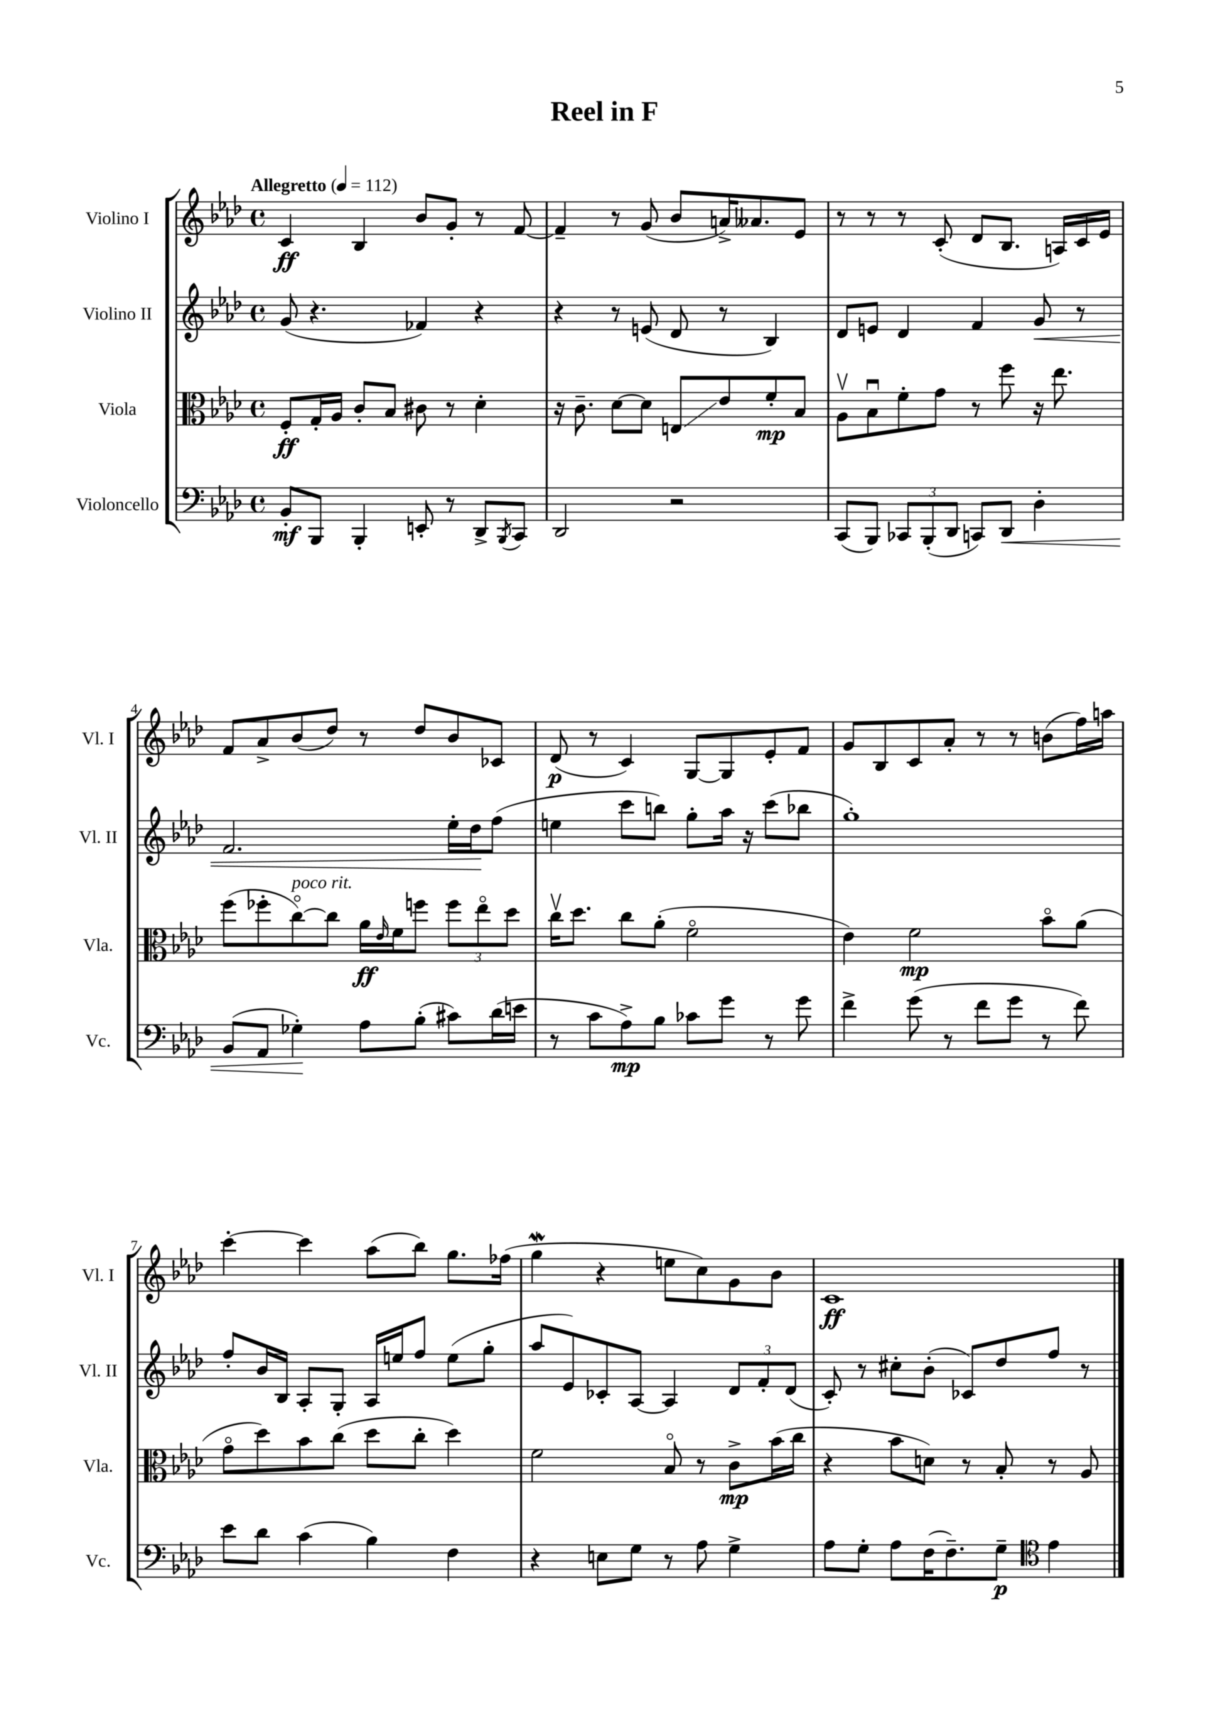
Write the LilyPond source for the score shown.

\header { title = "Reel in F" }
<<
\new StaffGroup <<
\new Staff = "s0" \with { instrumentName = "Violino I" shortInstrumentName = "Vl. I" } {
    \clef treble \key aes \major \defaultTimeSignature \time 4/4 \tempo "Allegretto" 4 = 112
    c'4\ff bes4 bes'8 g'8-. r8 f'8~ |
    f'4-- r8 g'8( bes'8 a'16->) aeses'8. ees'8 |
    r8 r8 r8 c'8-.( des'8 bes8. a16) c'16 ees'16 |
    f'8 aes'8-> bes'8( des''8) r8 des''8 bes'8 ces'8 |
    des'8\p( r8 c'4) g8~ g8 ees'8-. f'8 |
    g'8 bes8 c'8 aes'8-. r8 r8 b'8( f''16) a''16 |
    c'''4~-. c'''4 aes''8( bes''8) g''8. fes''16( |
    g''4\mordent r4 e''8 c''8) g'8 bes'8 |
    c'1\ff \bar "|." |
}
\new Staff = "s1" \with { instrumentName = "Violino II" shortInstrumentName = "Vl. II" } {
    \clef treble \key aes \major \defaultTimeSignature \time 4/4
    g'8( r4. fes'4) r4 |
    r4 r8 e'8( des'8 r8 bes4) |
    des'8 e'8 des'4 f'4 g'8\< r8 |
    f'2. ees''16-. des''16\! f''8( |
    e''4 c'''8 b''8) g''8-. aes''16 r16 c'''8( bes''8 |
    g''1-.) |
    f''8-. bes'16 bes16 aes8-. g8-. aes16 e''16 f''8 e''8( g''8-. |
    aes''8 ees'8) ces'8-. aes8~ aes4 \tuplet 3/2 { des'8 f'8-. des'8( } |
    c'8-.) r8 cis''8-. bes'8-.( ces'8) des''8 f''8 r8 \bar "|." |
}
\new Staff = "s2" \with { instrumentName = "Viola" shortInstrumentName = "Vla." } {
    \clef alto \key aes \major \defaultTimeSignature \time 4/4
    f8-.\ff g16-. aes16 c'8-. bes8 cis'8 r8 des'4-. |
    r16 c'8.-- des'8~ des'8 e8\glissando ees'8 f'8-.\mp bes8 |
    aes8\upbow bes8\downbow f'8-. g'8 r8 f''8 r16 ees''8. |
    f''8( fes''8-. c''8~\flageolet^\markup { \italic "poco rit." }) c''8 aes'16\ff \grace { ees'16 } f'16 f''8 \tuplet 3/2 { f''8 ees''8\flageolet des''8 } |
    c''16\upbow des''8. c''8 aes'8-.( f'2\flageolet |
    ees'4) f'2\mp bes'8\flageolet aes'8( |
    g'8\flageolet des''8) bes'8 c''8( des''8 c''8-. des''4) |
    f'2 bes8\flageolet r8 c'8->\mp bes'16( c''16 |
    r4 bes'8 d'8) r8 bes8-. r8 aes8 \bar "|." |
}
\new Staff = "s3" \with { instrumentName = "Violoncello" shortInstrumentName = "Vc." } {
    \clef bass \key aes \major \defaultTimeSignature \time 4/4
    bes,8-.\mf bes,,8 bes,,4-. e,8-. r8 des,8-> \acciaccatura { bes,,8 } c,8 |
    des,2 r2 |
    c,8( bes,,8) \tuplet 3/2 { ces,8 bes,,8-.( des,8 } c,8) des,8\< des4-. |
    bes,8( aes,8 ges4-.\!) aes8 bes8-.( cis'8) des'16( e'16 |
    r8 c'8 aes8->\mp) bes8 ces'8 g'8 r8 g'8 |
    f'4-> g'8( r8 f'8 g'8 r8 f'8) |
    ees'8 des'8 c'4( bes4) f4 |
    r4 e8 g8 r8 aes8 g4-> |
    aes8 g8-. aes8 f16( f8.--) g8--\p \clef tenor ees'4 \bar "|." |
}
>>
>>
